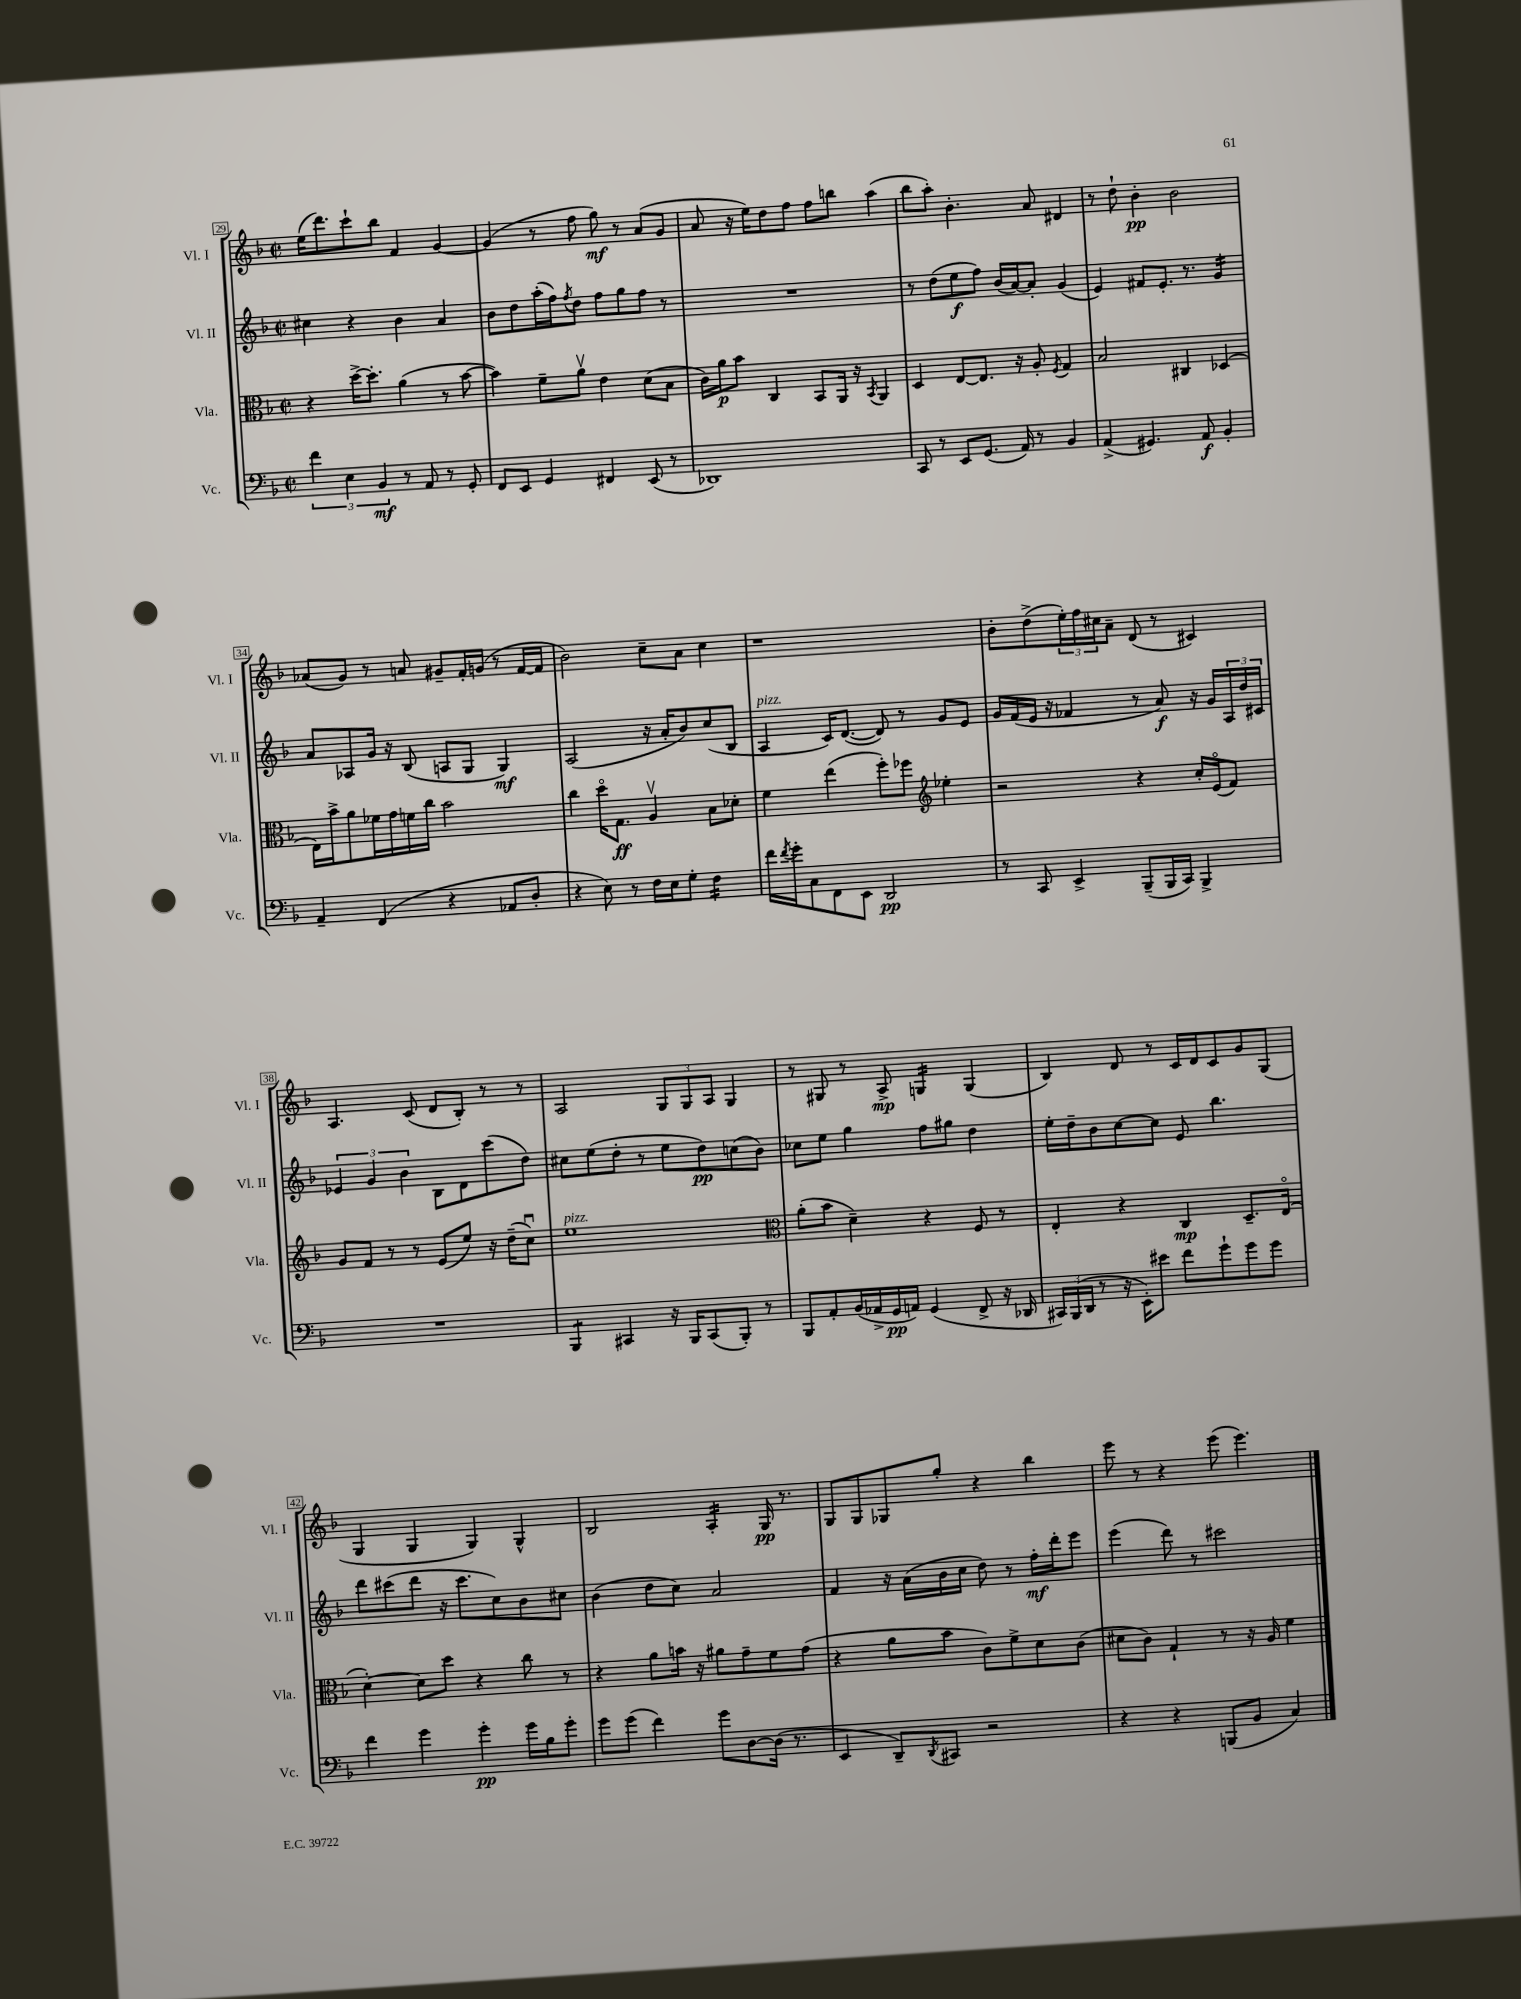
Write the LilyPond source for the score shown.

<<
\new StaffGroup <<
\new Staff = "s0" \with { instrumentName = "Vl. I" shortInstrumentName = "Vl. I" } {
    \clef treble \key f \major \defaultTimeSignature \time 2/2
    e''16( d'''8.) c'''8-! bes''8 f'4 g'4~ |
    g'4( r8 f''8 g''8\mf) r8 a'8( g'8 |
    a'8 r16 e''16) d''8 f''8 f''8 b''8 a''4( |
    bes''8 a''8-.) bes'4.-. a'8 dis'4 |
    r8 d''8-! bes'4-.\pp bes'2 |
    aes'8( g'8) r8 a'8 gis'8-- f'16-. g'16( r8 f'16~ f'16 |
    bes'2) c''8-- a'8 c''4 |
    r1 |
    bes'8-. d''8->( \tuplet 3/2 { e''16-.) f''16 cis''16 } a'8-- d'8( r8 cis'4) |
    a4. c'8( d'8 bes8-.) r8 r8 |
    a2 \tuplet 3/2 { g8 g8 a8 } g4 |
    r8 gis8 r8 a8->\mp g4:16 g4( |
    bes4) d'8 r8 c'16 d'16 c'8 g'8 g8( |
    g4 g4 g4) g4-^ |
    bes2 a4:16-. g16\pp r8. |
    g8 g8 ges8 g''8-. r4 bes''4 |
    e'''8 r8 r4 e'''8( e'''4.) \bar "|." |
}
\new Staff = "s1" \with { instrumentName = "Vl. II" shortInstrumentName = "Vl. II" } {
    \clef treble \key f \major \defaultTimeSignature \time 2/2
    cis''4 r4 bes'4 a'4 |
    bes'8 d''8 a''16-.( f''16) \acciaccatura { f''8 } d''8 f''8 g''8 f''8 r8 |
    R1 |
    r8 d''8( e''8\f f''8) bes'16( a'16~) a'8-. g'4( |
    e'4) fis'8 e'8.-. r8. g'4:16 |
    a'8 aes8 g'16 r16 bes8( a8 g8 g4\mf) |
    a2( r16 a'16-. bes'8) c''8( bes8 |
    a4^\markup { \italic "pizz." } c'16) d'8.~( d'8) r8 g'8 e'8 |
    g'16 f'16( e'16 r16 fes'4 r8 a'8\f) r16 g'16 \tuplet 3/2 { a16 d''16 cis'16 } |
    \tuplet 3/2 { ees'4 g'4 bes'4 } bes8 d'8 c'''8( d''8) |
    cis''8 e''8( d''8-. r8 e''8 d''8\pp) c''8( bes'8) |
    ces''8 e''8 g''4 f''8 gis''8 d''4 |
    e''16-. d''16-- bes'8 c''8~ c''8 e'8 bes''4. |
    d'''8 cis'''8( d'''8 r16 cis'''8. c''8) bes'8 cis''8 |
    bes'4( d''8 c''8) a'2 |
    f'4 r16 a'16( bes'16 c''16 d''8) r8 f''16-.\mf d'''16-. e'''8 |
    e'''4( d'''8) r8 cis'''2 \bar "|." |
}
\new Staff = "s2" \with { instrumentName = "Vla." shortInstrumentName = "Vla." } {
    \clef alto \key f \major \defaultTimeSignature \time 2/2
    r4 d''16~-> d''8.-. a'4( r8 bes'8~ |
    bes'4) f'8-- a'8\upbow e'4 d'8( bes8 |
    c'16) a'16\p bes'8 c4 bes,8 a,16 r16 \acciaccatura { bes,8 } a,4 |
    d4 e8~ e8. r16 a8-. \acciaccatura { f8 } g4 |
    bes2 cis4 des4( |
    e16) bes'16-> a'8 fes'16 g'16 f'16 c''16 bes'2 |
    c''4 d''16\flageolet g8.\ff a4\upbow bes8 des'8-. |
    f'4 e''4( f''8-.) fes''8 \clef treble ees''4-. |
    r2 r4 c''16-. e'16\flageolet( f'8) |
    g'8 f'8 r8 r8 e'8( e''8) r16 d''16--( c''8\downbow) |
    e''1^\markup { \italic "pizz." } |
    \clef alto a'8-.( bes'8 d'4--) r4 f8 r8 |
    e4-. r4 c4\mp d8.-- e16\flageolet( |
    d'4~-.) d'8 d''8 r4 c''8 r8 |
    r4 a'8 b'16 r16 ais'8 g'8-- f'8 g'8( |
    r4 a'8 bes'8 c'8) f'8-> d'8 c'8( |
    dis'8 c'8) g4-! r8 r16 a16 f'4 \bar "|." |
}
\new Staff = "s3" \with { instrumentName = "Vc." shortInstrumentName = "Vc." } {
    \clef bass \key f \major \defaultTimeSignature \time 2/2
    \tuplet 3/2 { f'4 e4 bes,4\mf } r8 a,8 r8 g,8-. |
    f,8 e,8 g,4 fis,4 e,8( r8 |
    des,1) |
    c,8 r8 e,8 g,8.( a,16) r8 bes,4 |
    a,4->( gis,4.) a,8\f bes,4-. |
    a,4-- f,4( r4 aes,8 d8-. |
    r4 e8) r8 f16 e16 g8-. f4:16 |
    f'16 \acciaccatura { f'8 } g'16-. c8 f,8 e,8 d,2\pp |
    r8 c,8 e,4-> bes,,8--( bes,,16 c,16) bes,,4-> |
    R1 |
    bes,,4:8 cis,4 r16 bes,,16 cis,8( bes,,8-.) r8 |
    bes,,8 a,8-. bes,16( aes,16-> g,16\pp a,16) g,4( f,8-> r16 des,16 |
    \tuplet 3/2 { cis,16) bes,,16( d,16 } r8 r16 e,16-.) eis'8 f'8 g'8-! g'8 g'8 |
    f'4 g'4 g'4-.\pp g'16 bes16 g'8-. |
    g'8 g'8( f'4) g'8 d8~ d16( r8. |
    e,4 d,8--) \acciaccatura { d,8 } cis,8 r2 |
    r4 r4 b,,8( bes,8 c4) \bar "|." |
}
>>
>>
\layout { \context { \Score currentBarNumber = #29 \override BarNumber.stencil = #(make-stencil-boxer 0.1 0.3 ly:text-interface::print) } }
